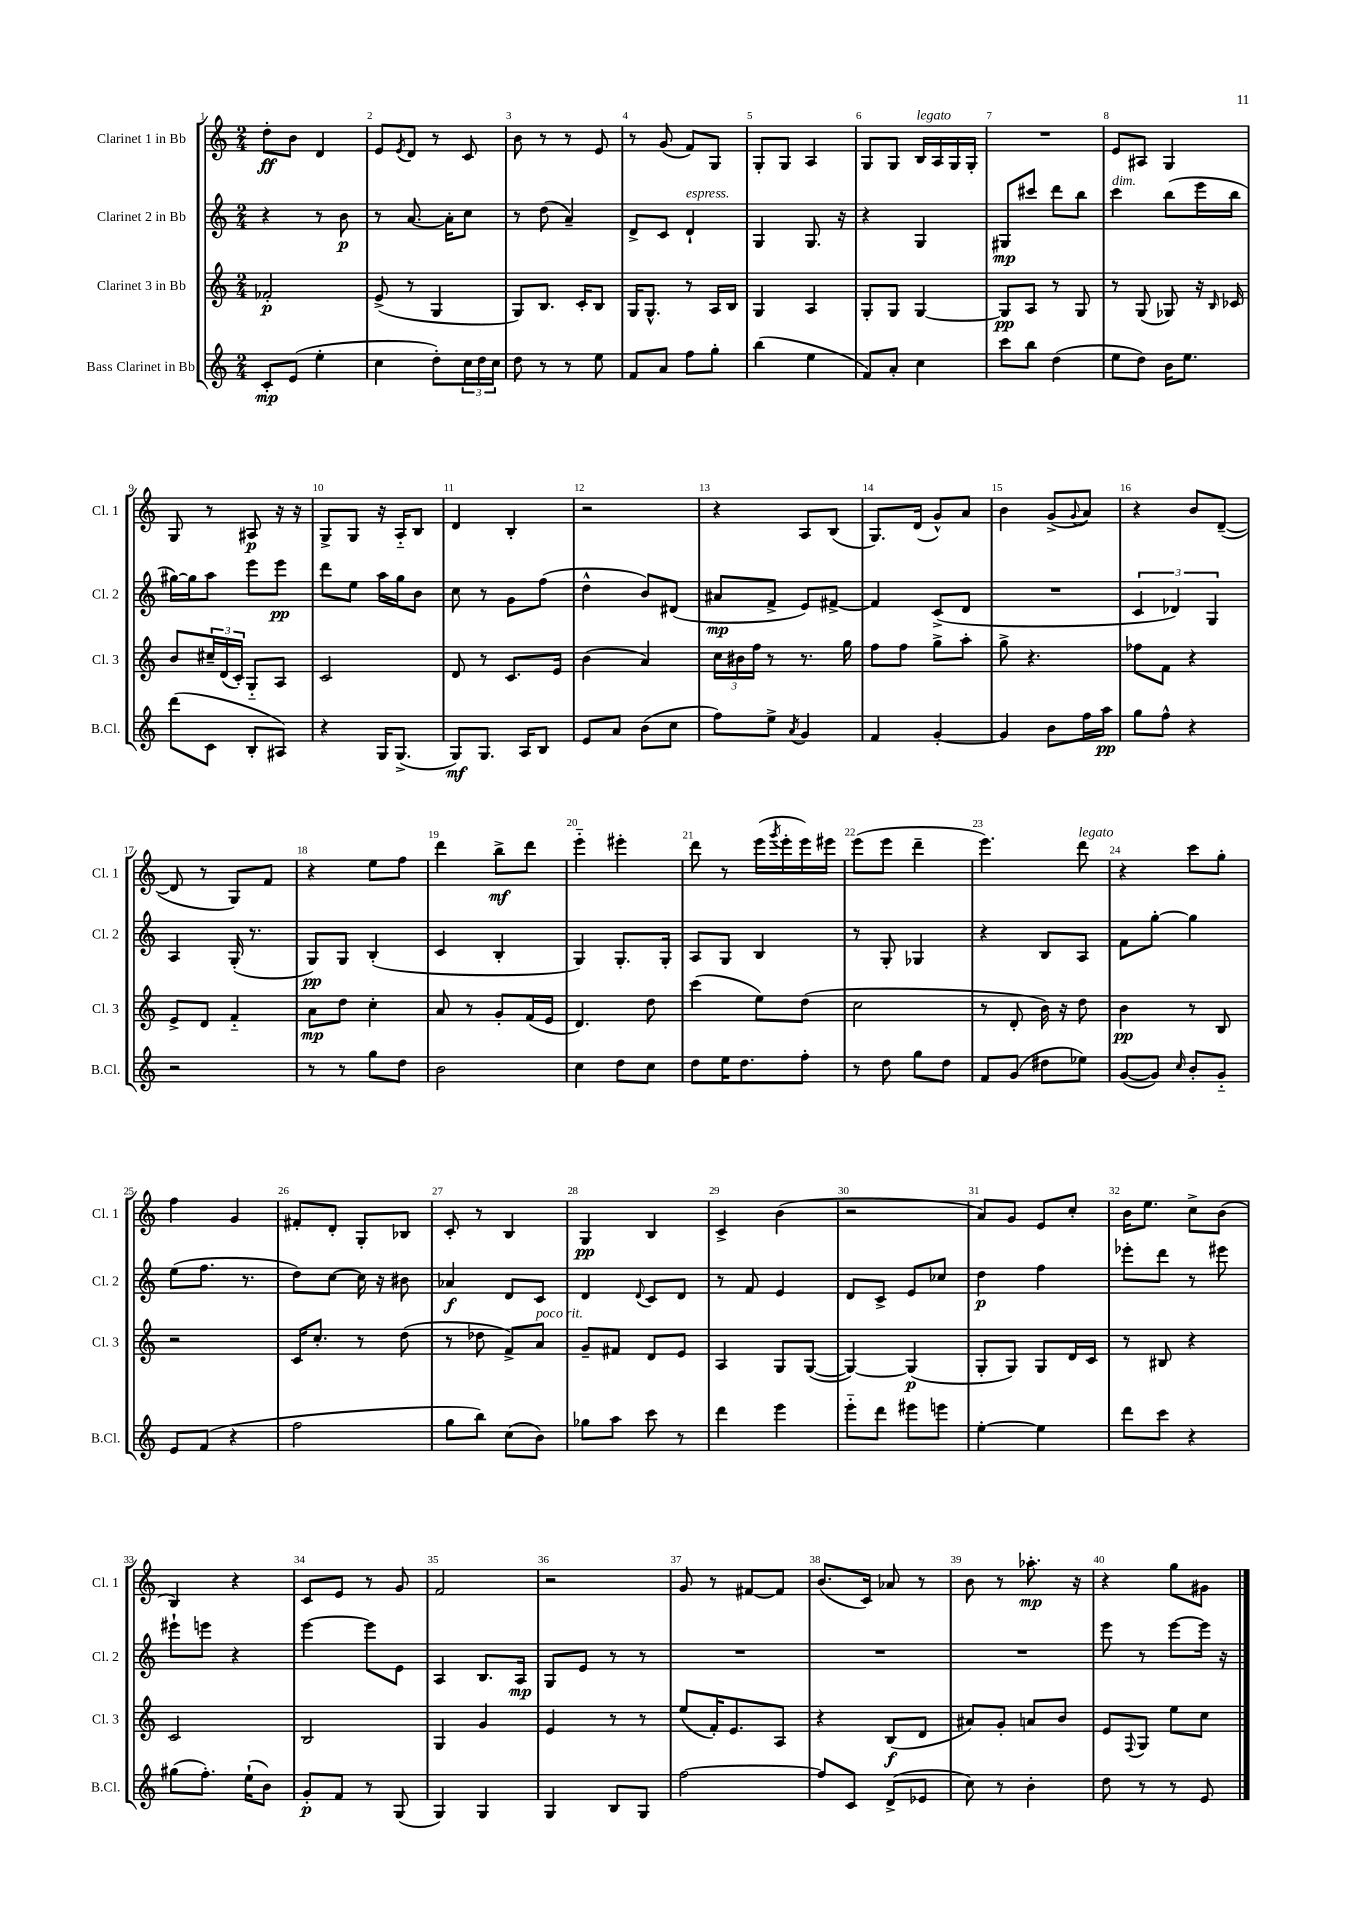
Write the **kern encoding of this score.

**kern	**dynam	**kern	**dynam	**kern	**dynam	**kern	**dynam
*part4	*part4	*part3	*part3	*part2	*part2	*part1	*part1
*staff4	*staff4	*staff3	*staff3	*staff2	*staff2	*staff1	*staff1
*I"Bass Clarinet in Bb	*	*I"Clarinet 3 in Bb	*	*I"Clarinet 2 in Bb	*	*I"Clarinet 1 in Bb	*
*I'B.Cl.	*	*I'Cl. 3	*	*I'Cl. 2	*	*I'Cl. 1	*
*clefG2	*	*clefG2	*	*clefG2	*	*clefG2	*
*k[]	*	*k[]	*	*k[]	*	*k[]	*
*M2/4	*	*M2/4	*	*M2/4	*	*M2/4	*
=1	=1	=1	=1	=1	=1	=1	=1
8c'/L	mp	2f-X'/	p	4r	.	8dd'\L	ff
(8e/J	.	.	.	.	.	8b\J	.
4ee'\	.	.	.	8r	.	4d/	.
.	.	.	.	8b\	p	.	.
=2	=2	=2	=2	=2	=2	=2	=2
4cc\	.	(8e^/	.	8r	.	8e/L	.
.	.	.	.	.	.	8qe/	.
.	.	8r	.	[8.a/	.	8d/J	.
8dd'\L)	.	4G/	.	.	.	8r	.
.	.	.	.	16a'\KL]	.	.	.
24cc\L	.	.	.	8cc\J	.	8c/	.
24dd\	.	.	.	.	.	.	.
24cc\JJ	.	.	.	.	.	.	.
=3	=3	=3	=3	=3	=3	=3	=3
8dd\	.	8G/L)	.	8r	.	8b\	.
8r	.	8.B/J	.	(8dd\	.	8r	.
8r	.	.	.	4a~/)	.	8r	.
.	.	16c'/KL	.	.	.	.	.
8ee\	.	8B/J	.	.	.	8e/	.
=4	=4	=4	=4	=4	=4	=4	=4
8f/L	.	16G/KL	.	8d^/L	.	8r	.
.	.	8.G^^/J	.	.	.	.	.
8a/J	.	.	.	8c/J	.	(8g/	.
!	!	!	!	!LO:TX:a:i:t=espress.	!	!	!
8ff\L	.	8r	.	4d`/	.	8f/L)	.
8gg'\J	.	16A/LL	.	.	.	8G/J	.
.	.	16B/JJ	.	.	.	.	.
=5	=5	=5	=5	=5	=5	=5	=5
(4bb\	.	4G/	.	4G/	.	8G'/L	.
.	.	.	.	.	.	8G/J	.
4ee\	.	4A/	.	8.G/	.	4A/	.
.	.	.	.	16r	.	.	.
=6	=6	=6	=6	=6	=6	=6	=6
8f/L)	.	8G'/L	.	4r	.	8G/L	.
8a'/J	.	8G/J	.	.	.	8G/J	.
!	!	!	!	!	!	!LO:TX:a:i:t=legato	!
4cc\	.	[4G/	.	4G/	.	16B/LL	.
.	.	.	.	.	.	16A/	.
.	.	.	.	.	.	16G/	.
.	.	.	.	.	.	16G'/JJ	.
=7	=7	=7	=7	=7	=7	=7	=7
8ccc\L	.	8G/L]	pp	8G#X/L	mp	2r	.
8bb\J	.	8A/J	.	8ccc#X/J	.	.	.
(4dd\	.	8r	.	8ddd\L	.	.	.
.	.	8G/	.	8bb\J	.	.	.
=8	=8	=8	=8	=8	=8	=8	=8
!	!	!	!	!LO:TX:a:i:t=dim.	!	!	!
8ee\L	.	8r	.	4ccc\	.	8e/L	.
8dd\J)	.	(8G/	.	.	.	8A#X/J	.
16b\KL	.	8G-X/)	.	(8bb\L	.	4G/	.
8.ee\J	.	.	.	.	.	.	.
.	.	16r	.	16eee\L	.	.	.
.	.	16qqB/	.	.	.	.	.
.	.	16c-X/	.	16bb\JJ	.	.	.
!!LO:LB:g=z
=9	=9	=9	=9	=9	=9	=9	=9
(8ddd\L	.	8b/L	.	[16gg#X\LL)	.	8G/	.
.	.	.	.	16gg#\J]	.	.	.
8c\J	.	24cc#X~/L	.	8aa\J	.	8r	.
.	.	(24d/	.	.	.	.	.
.	.	24c'/JJ)	.	.	.	.	.
8B'/L	.	8G/L	.	8eee\L	.	8A#X/	p
8A#X/J)	.	8A/J	.	8eee\J	pp	16r	.
.	.	.	.	.	.	16r	.
=10	=10	=10	=10	=10	=10	=10	=10
4r	.	2c/	.	8ddd\L	.	8G^/L	.
.	.	.	.	8ee\J	.	8G/J	.
16G/KL	.	.	.	16aa\LL	.	16r	.
(8.G^/J	.	.	.	16gg\J	.	16A/KL	.
.	.	.	.	8b\J	.	8B/J	.
=11	=11	=11	=11	=11	=11	=11	=11
8G/L)	mf	8d/	.	8cc\	.	4d/	.
8.G/J	.	8r	.	8r	.	.	.
.	.	8.c/L	.	8g\L	.	4B'/	.
16A/KL	.	.	.	.	.	.	.
8B/J	.	.	.	(8ff\J	.	.	.
.	.	16e/Jk	.	.	.	.	.
=12	=12	=12	=12	=12	=12	=12	=12
8e/L	.	(4b\	.	4dd^^\	.	2r	.
8a/J	.	.	.	.	.	.	.
(8b\L	.	4a/)	.	8b/L)	.	.	.
8cc\J	.	.	.	(8d#X/J	.	.	.
=13	=13	=13	=13	=13	=13	=13	=13
8ff\L)	.	24cc\LL	.	8a#X/L	mp	4r	.
.	.	24b#X\	.	.	.	.	.
.	.	24ff\JJ	.	.	.	.	.
8ee^\J	.	8r	.	8f^/J	.	.	.
8qa/	.	.	.	.	.	.	.
4g/	.	8.r	.	8e/L)	.	8A/L	.
.	.	.	.	[8f#X^/J	.	(8B/J	.
.	.	16gg\	.	.	.	.	.
=14	=14	=14	=14	=14	=14	=14	=14
4f/	.	8ff\L	.	4f#/]	.	8.G/L)	.
.	.	8ff\J	.	.	.	.	.
.	.	.	.	.	.	(16d/Jk	.
[4g'/	.	8gg^\L	.	(8c^/L	.	8g^^/L)	.
.	.	8aa'\J	.	8d/J	.	8a/J	.
=15	=15	=15	=15	=15	=15	=15	=15
4g/]	.	8gg^\	.	2r	.	4b\	.
.	.	4.r	.	.	.	.	.
8b\L	.	.	.	.	.	(8g^/L	.
.	.	.	.	.	.	8qqg/	.
16ff\L	.	.	.	.	.	8a/J)	.
16aa\JJ	pp	.	.	.	.	.	.
=16	=16	=16	=16	=16	=16	=16	=16
8gg\L	.	8ff-X\L	.	6c/	.	4r	.
8ff^^\J	.	8f\J	.	.	.	.	.
.	.	.	.	6d-X/)	.	.	.
4r	.	4r	.	.	.	8b/L	.
.	.	.	.	6G/	.	.	.
.	.	.	.	.	.	([8d~/J	.
!!LO:LB:g=z
=17	=17	=17	=17	=17	=17	=17	=17
2r	.	8e^/L	.	4A/	.	8d/]	.
.	.	8d/J	.	.	.	8r	.
.	.	4f/	.	(16G'/	.	8G/L)	.
.	.	.	.	8.r	.	.	.
.	.	.	.	.	.	8f/J	.
=18	=18	=18	=18	=18	=18	=18	=18
8r	.	8a\L	mp	8G/L)	pp	4r	.
8r	.	8dd\J	.	8G/J	.	.	.
8gg\L	.	4cc'\	.	(4B'/	.	8ee\L	.
8dd\J	.	.	.	.	.	8ff\J	.
=19	=19	=19	=19	=19	=19	=19	=19
2b\	.	8a/	.	4c/	.	4ddd\	.
.	.	8r	.	.	.	.	.
.	.	8g'/L	.	4B'/	.	8bb^\L	mf
.	.	(16f/L	.	.	.	8ddd\J	.
.	.	16e/JJ	.	.	.	.	.
=20	=20	=20	=20	=20	=20	=20	=20
4cc\	.	4.d/)	.	4G/)	.	4eee\	.
8dd\L	.	.	.	8.G'/L	.	4eee#X'\	.
8cc\J	.	8dd\	.	.	.	.	.
.	.	.	.	16G'/Jk	.	.	.
=21	=21	=21	=21	=21	=21	=21	=21
8dd\L	.	(4ccc\	.	8A/L	.	8ddd\	.
16ee\K	.	.	.	8G/J	.	8r	.
8.dd\	.	.	.	.	.	.	.
.	.	8ee\L)	.	4B/	.	(16eee\LL	.
.	.	.	.	.	.	8qggg/	.
.	.	.	.	.	.	16eee'\	.
8ff'\J	.	(8dd\J	.	.	.	16eee\)	.
.	.	.	.	.	.	16eee#X\JJ	.
=22	=22	=22	=22	=22	=22	=22	=22
8r	.	2cc\	.	8r	.	(8eee\L	.
8dd\	.	.	.	8G'/	.	8eee\J	.
8gg\L	.	.	.	4G-X/	.	4ddd~\	.
8dd\J	.	.	.	.	.	.	.
=23	=23	=23	=23	=23	=23	=23	=23
8f/L	.	8r	.	4r	.	4.eee\)	.
(8g/J	.	8d'/	.	.	.	.	.
8dd#X\L	.	16b\)	.	8B/L	.	.	.
.	.	16r	.	.	.	.	.
!	!	!	!	!	!	!LO:TX:a:i:t=legato	!
8ee-X\J)	.	8dd\	.	8A/J	.	8ddd\	.
=24	=24	=24	=24	=24	=24	=24	=24
([8g/L	.	4b\	pp	8f\L	.	4r	.
8g/J])	.	.	.	[8gg'\J	.	.	.
16qqcc/	.	.	.	.	.	.	.
8b'/L	.	8r	.	4gg\]	.	8ccc\L	.
8g/J	.	8B/	.	.	.	8gg'\J	.
!!LO:LB:g=z
=25	=25	=25	=25	=25	=25	=25	=25
8e/L	.	2r	.	(8ee\L	.	4ff\	.
(8f/J	.	.	.	8.ff\J	.	.	.
4r	.	.	.	.	.	4g/	.
.	.	.	.	8.r	.	.	.
=26	=26	=26	=26	=26	=26	=26	=26
2ff\	.	16c/KL	.	8dd\L)	.	8f#X'/L	.
.	.	8.cc'/J	.	.	.	.	.
.	.	.	.	[8cc\J	.	8d'/J	.
.	.	8r	.	16cc\]	.	8G'/L	.
.	.	.	.	16r	.	.	.
.	.	(8dd\	.	8b#X\	.	8B-X/J	.
=27	=27	=27	=27	=27	=27	=27	=27
8gg\L	.	8r	.	4a-X/	f	8c'/	.
8bb\J)	.	8dd-X\	.	.	.	8r	.
(8cc\L	.	8f^/L)	.	8d/L	.	4B/	.
!	!	!LO:TX:a:i:t=poco rit.	!	!	!	!	!
8b\J)	.	8a/J	.	8c/J	.	.	.
=28	=28	=28	=28	=28	=28	=28	=28
8gg-X\L	.	8g~/L	.	4d/	.	4G/	pp
8aa\J	.	8f#X/J	.	.	.	.	.
.	.	.	.	8qqd/	.	.	.
8ccc\	.	8d/L	.	8c/L	.	4B/	.
8r	.	8e/J	.	8d/J	.	.	.
=29	=29	=29	=29	=29	=29	=29	=29
4ddd\	.	4A/	.	8r	.	4c^/	.
.	.	.	.	8f/	.	.	.
4eee\	.	8G/L	.	4e/	.	(4b\	.
.	.	([8G/J	.	.	.	.	.
=30	=30	=30	=30	=30	=30	=30	=30
8eee\L	.	4G/_)	.	8d/L	.	2r	.
8ddd\J	.	.	.	8c^/J	.	.	.
8eee#X\L	.	(4G/]	p	8e/L	.	.	.
8eeen\J	.	.	.	8cc-X/J	.	.	.
=31	=31	=31	=31	=31	=31	=31	=31
[4ee'\	.	8G'/L	.	4dd\	p	8a/L)	.
.	.	8G/J)	.	.	.	8g/J	.
4ee\]	.	8G/L	.	4ff\	.	8e/L	.
.	.	16d/L	.	.	.	8cc'/J	.
.	.	16c/JJ	.	.	.	.	.
=32	=32	=32	=32	=32	=32	=32	=32
8ddd\L	.	8r	.	8eee-X'\L	.	16b\KL	.
.	.	.	.	.	.	8.ee\J	.
8ccc\J	.	8B#X/	.	8ddd\J	.	.	.
4r	.	4r	.	8r	.	8cc^\L	.
.	.	.	.	8eee#X\	.	(8b\J	.
!!LO:LB:g=z
=33	=33	=33	=33	=33	=33	=33	=33
(8gg#X\L	.	2c/	.	8eee#X`\L	.	4B/)	.
8.ff'\J)	.	.	.	8eeen\J	.	.	.
.	.	.	.	4r	.	4r	.
(16ee`\KL	.	.	.	.	.	.	.
8b\J)	.	.	.	.	.	.	.
=34	=34	=34	=34	=34	=34	=34	=34
8g'/L	p	2B/	.	[4eee\	.	8c/L	.
8f/J	.	.	.	.	.	8e/J	.
8r	.	.	.	8eee\L]	.	8r	.
(8G/	.	.	.	8e\J	.	8g/	.
=35	=35	=35	=35	=35	=35	=35	=35
4G/)	.	4G/	.	4A/	.	2f/	.
4G/	.	4g/	.	8.B/L	.	.	.
.	.	.	.	16A/Jk	mp	.	.
=36	=36	=36	=36	=36	=36	=36	=36
4G/	.	4e/	.	8G/L	.	2r	.
.	.	.	.	8e/J	.	.	.
8B/L	.	8r	.	8r	.	.	.
8G/J	.	8r	.	8r	.	.	.
=37	=37	=37	=37	=37	=37	=37	=37
[2ff\	.	(8ee/L	.	2r	.	8g/	.
.	.	16f'/K)	.	.	.	8r	.
.	.	8.e/	.	.	.	.	.
.	.	.	.	.	.	[8f#X/L	.
.	.	8A/J	.	.	.	8f#/J]	.
=38	=38	=38	=38	=38	=38	=38	=38
8ff/L]	.	4r	.	2r	.	(8.b/L	.
8c/J	.	.	.	.	.	.	.
.	.	.	.	.	.	16c/Jk)	.
(8d^/L	.	(8B/L	f	.	.	8a-X/	.
8e-X/J	.	8d/J	.	.	.	8r	.
=39	=39	=39	=39	=39	=39	=39	=39
8cc\)	.	8a#X/L)	.	2r	.	8b\	.
8r	.	8g'/J	.	.	.	8r	.
4b'\	.	8an/L	.	.	.	8.aa-X'\	mp
.	.	8b/J	.	.	.	.	.
.	.	.	.	.	.	16r	.
=40	=40	=40	=40	=40	=40	=40	=40
8dd\	.	8e/L	.	8eee\	.	4r	.
.	.	8qqF/	.	.	.	.	.
8r	.	8G/J	.	8r	.	.	.
8r	.	8ee\L	.	[8eee\L	.	8gg\L	.
8e/	.	8cc\J	.	16eee\Jk]	.	8g#X\J	.
.	.	.	.	16r	.	.	.
==	==	==	==	==	==	==	==
*-	*-	*-	*-	*-	*-	*-	*-
